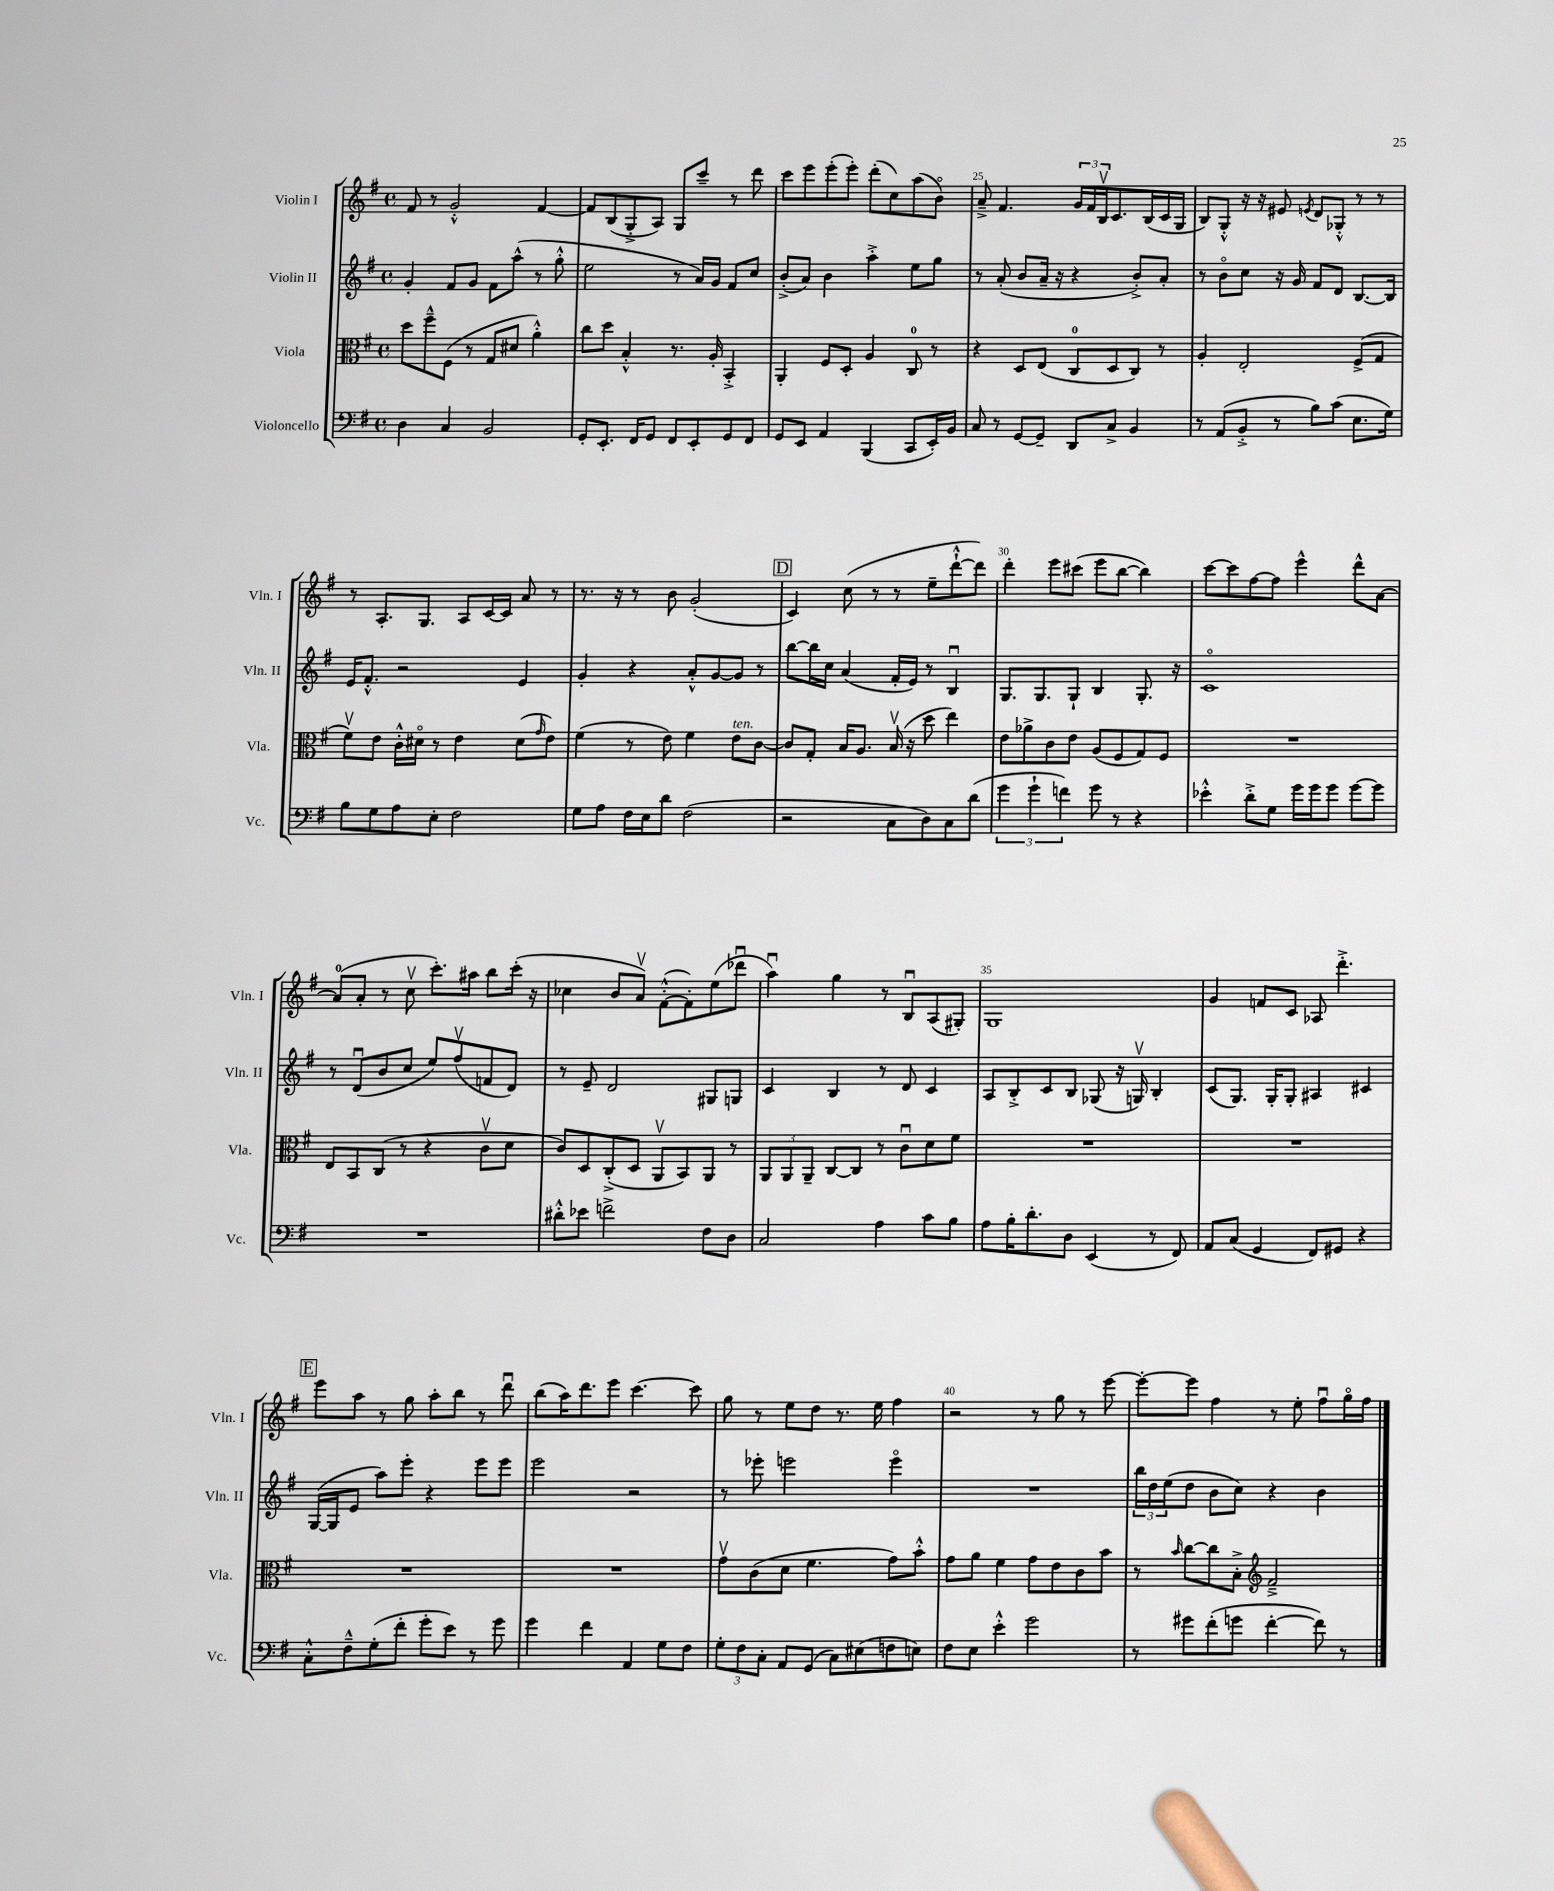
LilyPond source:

<<
\new StaffGroup <<
\new Staff = "s0" \with { instrumentName = "Violin I" shortInstrumentName = "Vln. I" } {
    \clef treble \key g \major \defaultTimeSignature \time 4/4
    fis'8 r8 g'2-.-^ fis'4~ |
    fis'8 b8( g8-.-> a8) g8 c'''8-- r8 d'''8 |
    c'''8 e'''8 e'''8-.( e'''8-.) d'''8-.( c''8) a''8( b'8\flageolet) |
    a'8---> fis'4. \tuplet 3/2 { g'16 fis'16 b16\upbow } c'8. b16( c'16 g16 |
    b8) g8-.-^ r16 r16 eis'8 \acciaccatura { e'8 } d'8 ges8-.-^ r8 r8 |
    r8 a8.-. g8. a8 c'16~ c'16 a'8 r8 |
    r8. r16 r8 b'8 g'2-.( |
    \mark \markup { \box "D" } c'4) c''8( r8 r8 e''8-- d'''8~-!-^ d'''8) |
    d'''4-. e'''8 cis'''8( e'''8 b''8~ b''4) |
    c'''8~ c'''8 fis''8~ fis''8 e'''4-^ d'''8-^ a'8~ |
    a'8-0( a'8-. r8 c''8\upbow c'''8.-.) ais''16 b''8 c'''16-.( r16 |
    ces''4 b'8 a'8\upbow) fis'8~-.-^( fis'8-.) e''8( des'''8\downbow |
    a''4\downbow) g''4 r8 b8\downbow a8( gis8-.) |
    g1 |
    g'4 f'8 c'8 aes8 d'''4.-.-> |
    \mark \markup { \box "E" } e'''8 a''8 r8 g''8 a''8-. b''8 r8 d'''8\downbow |
    b''8( a''16) d'''8. e'''8 c'''4.~ c'''8 |
    g''8 r8 e''8 d''8 r8. e''16 fis''4 |
    r2 r8 g''8 r8 e'''8~ |
    e'''8~-. e'''8 fis''4 r8 e''8-. fis''8\downbow g''16\flageolet fis''16 \bar "|." |
}
\new Staff = "s1" \with { instrumentName = "Violin II" shortInstrumentName = "Vln. II" } {
    \clef treble \key g \major \defaultTimeSignature \time 4/4
    g'4-. fis'8 g'8 fis'8 a''8-^( r8 g''8-.-^ |
    e''2 r8 a'16) g'16 fis'8 c''8 |
    b'8-.->( a'8) b'4 a''4-.-> e''8 g''8 |
    r8 a'8-.( b'8 a'16-- r16 r4 b'8-.->) a'8-. |
    r8 b'8\flageolet c''8 r16 g'16 fis'8 d'8 b8.~ b16 |
    e'16 fis'8.-.-^ r2 e'4 |
    g'4-. r4 a'8-.-^ g'8~ g'8 r8 |
    \mark \markup { \box "D" } b''8~ b''16 c''16 a'4( fis'16-. e'16) r8 b4\downbow |
    g8. g8. g8-! b4 g8.-. r16 |
    c'1\flageolet |
    r8 d'8\downbow( b'8 c''8 e''8) fis''8\upbow( f'8 d'8) |
    r8 e'8-- d'2 gis8 g8 |
    c'4 b4 r8 d'8 c'4 |
    a8 b8-.-> c'8 b8 ges8( r16 g16\upbow) b4-. |
    c'8( g8.) g16-. g8-. ais4 cis'4 |
    \mark \markup { \box "E" } g16~( g16 e'8 a''8) e'''8-. r4 e'''8 e'''8 |
    e'''2 r2 |
    r8 ees'''8-. e'''2 e'''4\flageolet |
    R1 |
    \tuplet 3/2 { b''16 d''16 e''16( } d''8 b'8 c''8) r4 b'4 \bar "|." |
}
\new Staff = "s2" \with { instrumentName = "Viola" shortInstrumentName = "Vla." } {
    \clef alto \key g \major \defaultTimeSignature \time 4/4
    d''8 fis''8---^ fis8( r8 g8 dis'8 a'4-.-^) |
    c''8 d''8 b4-.-^ r8. a16-. b,4-.-> |
    a,4-. fis8 d8-. a4 c8-0 r8 |
    r4 d8 e8( c8-0 d8 c8) r8 |
    a4-. e2-. fis8->( g8 |
    fis'8\upbow) e'8 c'16-.-^ dis'16\flageolet r8 e'4 dis'8( \grace { g'16 } e'8) |
    fis'4( r8 e'8) fis'4 e'8^\markup { \italic "ten." } c'8~ |
    \mark \markup { \box "D" } c'8 g8-. b16 a8. b16\upbow( r16 d''8 e''4) |
    e'8 aes'8-> c'8 e'8 a8( fis8 g8) fis8 |
    R1 |
    e8 b,8 c8( r8 r4 c'8\upbow d'8 |
    c'8) d8 c8-.->( d8 a,8\upbow b,8) a,8 r8 |
    \tuplet 3/2 { a,8 a,8 a,8-- } c8~ c8 r8 c'8\downbow d'8 fis'8 |
    R1 |
    R1 |
    \mark \markup { \box "E" } R1 |
    R1 |
    g'8\upbow c'8( d'8 fis'4. g'8) b'8-.-^ |
    g'8 a'8 fis'4 g'8 e'8 c'8 b'8 |
    r8 \grace { b'16 } c''8~ c''8 b8-.-> \clef treble fis'2---> \bar "|." |
}
\new Staff = "s3" \with { instrumentName = "Violoncello" shortInstrumentName = "Vc." } {
    \clef bass \key g \major \defaultTimeSignature \time 4/4
    d4 c4 b,2 |
    g,8-. e,8.-. fis,16 g,8 fis,8 e,8-. g,8 fis,8 |
    g,8 e,8 a,4 b,,4( c,8 e,16-.) b,16 |
    c8 r8 g,8~ g,8-- d,8 c8-> b,4 |
    r8 a,8( b,8-.-> r8 b8) c'8( e8. g16) |
    b8 g8 a8 e8-. fis2 |
    g8 a8 fis16 e16 d'8 fis2( |
    \mark \markup { \box "D" } r2 c8 d8) c8 d'8( |
    \tuplet 3/2 { g'4 g'4-! f'4) } g'8 r8 r4 |
    ees'4-.-^ d'8-.-> g8 g'16 g'16 g'8 g'8~ g'8 |
    R1 |
    dis'8-.-^ ees'8 f'2-> fis8 d8 |
    c2 a4 c'8 b8 |
    a8 b16-. d'8.-. d8 e,4( r8 fis,8) |
    a,8 c8( g,4 fis,8) gis,8 r4 |
    \mark \markup { \box "E" } c8-.-^ fis8---^ g8-.( fis'8-. g'8-. e'8) r8 g'8 |
    g'4 fis'4 a,4 g8 fis8 |
    \tuplet 3/2 { g8-. fis8 c8-. } a,8 g,8( c8) eis8( f8 e8) |
    fis8 e8 e'4-.-^ g'2 |
    r8 gis'8 fis'8-.( g'8 fis'4~-. fis'8) r8 \bar "|." |
}
>>
>>
\layout { \context { \Score currentBarNumber = #22 \override BarNumber.break-visibility = ##(#f #t #t) barNumberVisibility = #(every-nth-bar-number-visible 5) } }
